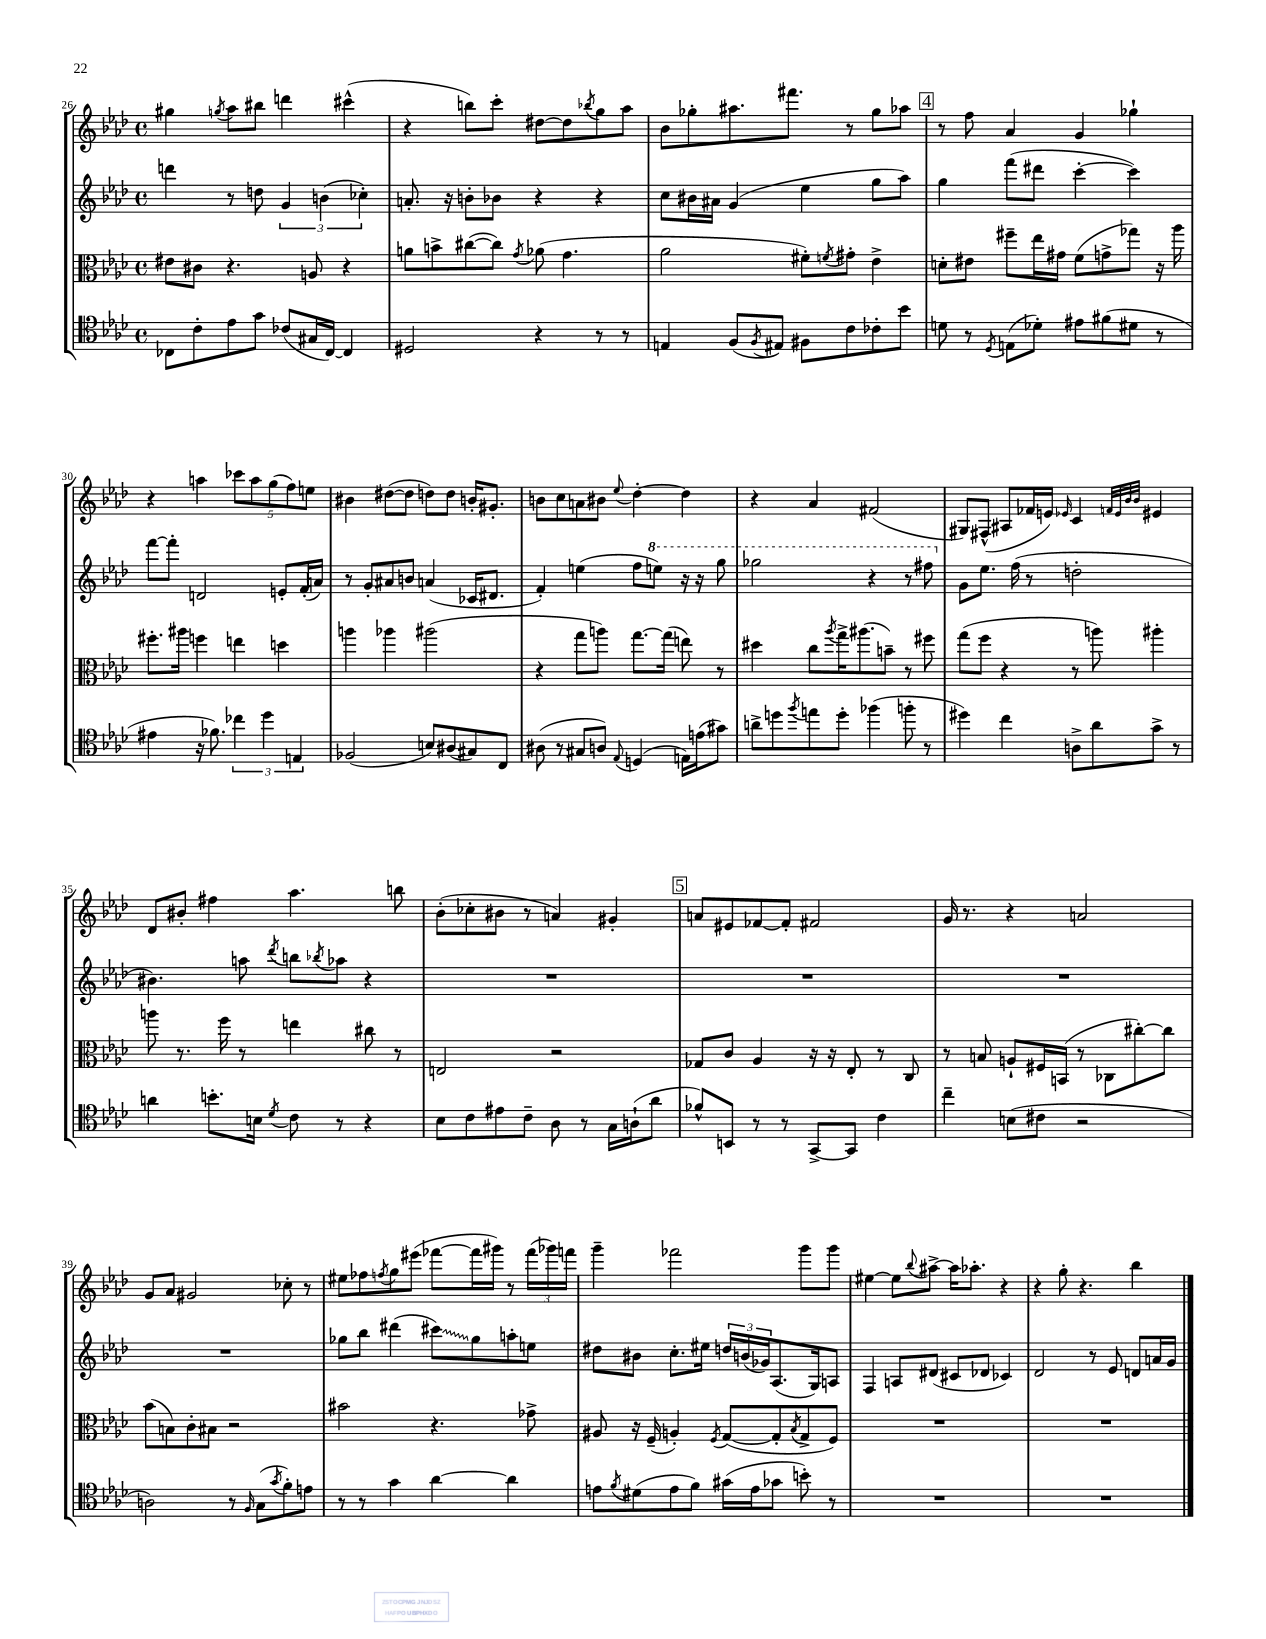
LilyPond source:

<<
\new StaffGroup <<
\new Staff = "s0" {
    \clef treble \key aes \major \defaultTimeSignature \time 4/4
    gis''4 \acciaccatura { g''8 } aes''8 bis''8 d'''4 cis'''4-^( |
    r4 b''8) c'''8-. dis''8~ dis''8 \acciaccatura { bes''8 } g''8 aes''8 |
    bes'8 ges''8-. ais''8. fis'''8. r8 ges''8 aes''8 |
    \mark \markup { \box "4" } r8 f''8 aes'4 g'4 ges''4-! |
    r4 a''4 \tuplet 5/4 { ces'''8 a''8 g''8( f''8) e''8 } |
    bis'4 dis''8~( dis''8 d''8) d''8 b'16-. gis'8.-. |
    b'8 c''8 a'8 bis'8 \appoggiatura { ees''8 } des''4~-. des''4 |
    r4 aes'4 fis'2( |
    gis8) fis8-^( ais8 fes'16 e'16) \grace { ees'16 } c'4 \grace { f'32 ees'32 bes'32 bes'32 } eis'4 |
    des'8 bis'8-. fis''4 aes''4. b''8 |
    bes'8-.( ces''8-. bis'8 r8 a'4) gis'4-. |
    \mark \markup { \box "5" } a'8 eis'8 fes'8~ fes'8-. fis'2 |
    g'16 r8. r4 a'2 |
    g'8 aes'8 gis'2 ces''8-. r8 |
    eis''8 fes''8 \acciaccatura { f''8 } g''8 eis'''8( fes'''8~ fes'''16 gis'''16) r8 \tuplet 3/2 { fes'''16( ges'''16) f'''16 } |
    g'''4-- fes'''2 g'''8 g'''8 |
    eis''4~ eis''8 \appoggiatura { bes''8 } ais''8~-> ais''16 aes''8.-. r4 |
    r4 g''8-. r4. bes''4 \bar "|." |
}
\new Staff = "s1" {
    \clef treble \key aes \major \defaultTimeSignature \time 4/4
    d'''4 r8 d''8 \tuplet 3/2 { g'4 b'4( ces''4-.) } |
    a'8.-. r16 b'8-. bes'8 r4 r4 |
    c''8 bis'16 ais'16 g'4( ees''4 g''8 aes''8) |
    \mark \markup { \box "4" } g''4 f'''8( dis'''8 c'''4~-. c'''4) |
    f'''8~ f'''8-. d'2 e'8-. f'16-.( a'16) |
    r8 g'8-. ais'8 b'8 a'4( ces'16 dis'8. |
    f'4-.) e''4( f''8 \ottava #1 e'''8) r16 r16 g'''8 |
    ges'''2 r4 r8 fis'''8 \ottava #0 |
    g'8 ees''8. f''16( r8 d''2-. |
    bis'4.) a''8 \acciaccatura { des'''8 } b''8 \acciaccatura { bes''8 } aes''8 r4 |
    R1 |
    \mark \markup { \box "5" } R1 |
    R1 |
    R1 |
    ges''8 bes''8 dis'''4( \once \override Glissando.style = #'zigzag cis'''8\glissando) ges''8 a''8-. e''8 |
    dis''8 bis'8 c''8.-. eis''16 \tuplet 3/2 { d''16 b'16( ges'16) } aes8.( g16) a8 |
    f4 a8 dis'8( cis'8 des'8 ces'4) |
    des'2 r8 ees'8 d'8 a'16 g'16 \bar "|." |
}
\new Staff = "s2" {
    \clef alto \key aes \major \defaultTimeSignature \time 4/4
    eis'8 cis'8 r4. a8 r4 |
    a'8 b'8-> cis''8~( cis''8) \acciaccatura { g'8 } aes'8( g'4. |
    aes'2 fis'8-.) \acciaccatura { f'8 } gis'8-. ees'4-> |
    \mark \markup { \box "4" } d'8-. eis'8 fis''8-- ees''16 gis'16 f'8( g'8-> ges''8) r16 aes''16 |
    fis''8.-. ais''16 f''4 e''4 d''4 |
    a''4 aes''4 ais''2( |
    r4 g''8 a''8) g''8.~ g''16( e''8) r8 |
    dis''4 c''8 \acciaccatura { aes''8 } g''16-> ais''8.( b'8--) r8 fis''8 |
    g''8( f''8 r4 r8 a''8) ais''4-. |
    a''8 r8. f''16 r8 e''4 cis''8 r8 |
    e2 r2 |
    \mark \markup { \box "5" } ges8 c'8 aes4 r16 r16 ees8-. r8 c8 |
    r8 b8 a8-! fis16 b,16( r8 ces8 cis''8~-.) cis''8 |
    bes'8( b8) c'8-. bis8 r2 |
    bis'2 r4. ges'8-> |
    ais8 r16 f16--( a4-.) \acciaccatura { f8 } g8~( g8-. \acciaccatura { bes8 } g8-> f8) |
    R1 |
    R1 \bar "|." |
}
\new Staff = "s3" {
    \clef tenor \key aes \major \defaultTimeSignature \time 4/4
    ces8 c'8-. ees'8 g'8 ces'8( gis16 ces16~) ces4 |
    dis2 r4 r8 r8 |
    e4 f8( \acciaccatura { f8 } eis8) fis8 c'8 ces'8-. bes'8 |
    \mark \markup { \box "4" } d'8 r8 \acciaccatura { des8 } e8( des'8-.) eis'8 fis'8( dis'8 r8 |
    eis'4 r16 fes'8.) \tuplet 3/2 { ces''4 des''4 e4 } |
    fes2( b8) ais8( gis8) c8 |
    ais8( r8 gis8 a8) \appoggiatura { ees8 } d4( e16) e'16( gis'8) |
    a'8-> d''8 \acciaccatura { f''8 } e''8 d''8-. fes''4( f''8-. r8 |
    dis''4) c''4 a8-> aes'8 g'8-> r8 |
    a'4 b'8.-. b16 \acciaccatura { des'8 } c'8 r8 r4 |
    bes8 c'8 eis'8 c'8-- aes8 r8 g16 a16-!( aes'8 |
    \mark \markup { \box "5" } fes'8-^) b,8 r8 r8 g,8~-> g,8 c'4 |
    c''4-- b8( cis'8 r2 |
    a2) r8 \grace { f16 } g8( \acciaccatura { g'8 } f'8-.) e'8 |
    r8 r8 g'4 aes'4~ aes'4 |
    e'8 \acciaccatura { f'8 } dis'8( e'8 f'8) gis'16( e'16 ges'8 b'8-.) r8 |
    R1 |
    R1 \bar "|." |
}
>>
>>
\layout { \context { \Score currentBarNumber = #26 } }
